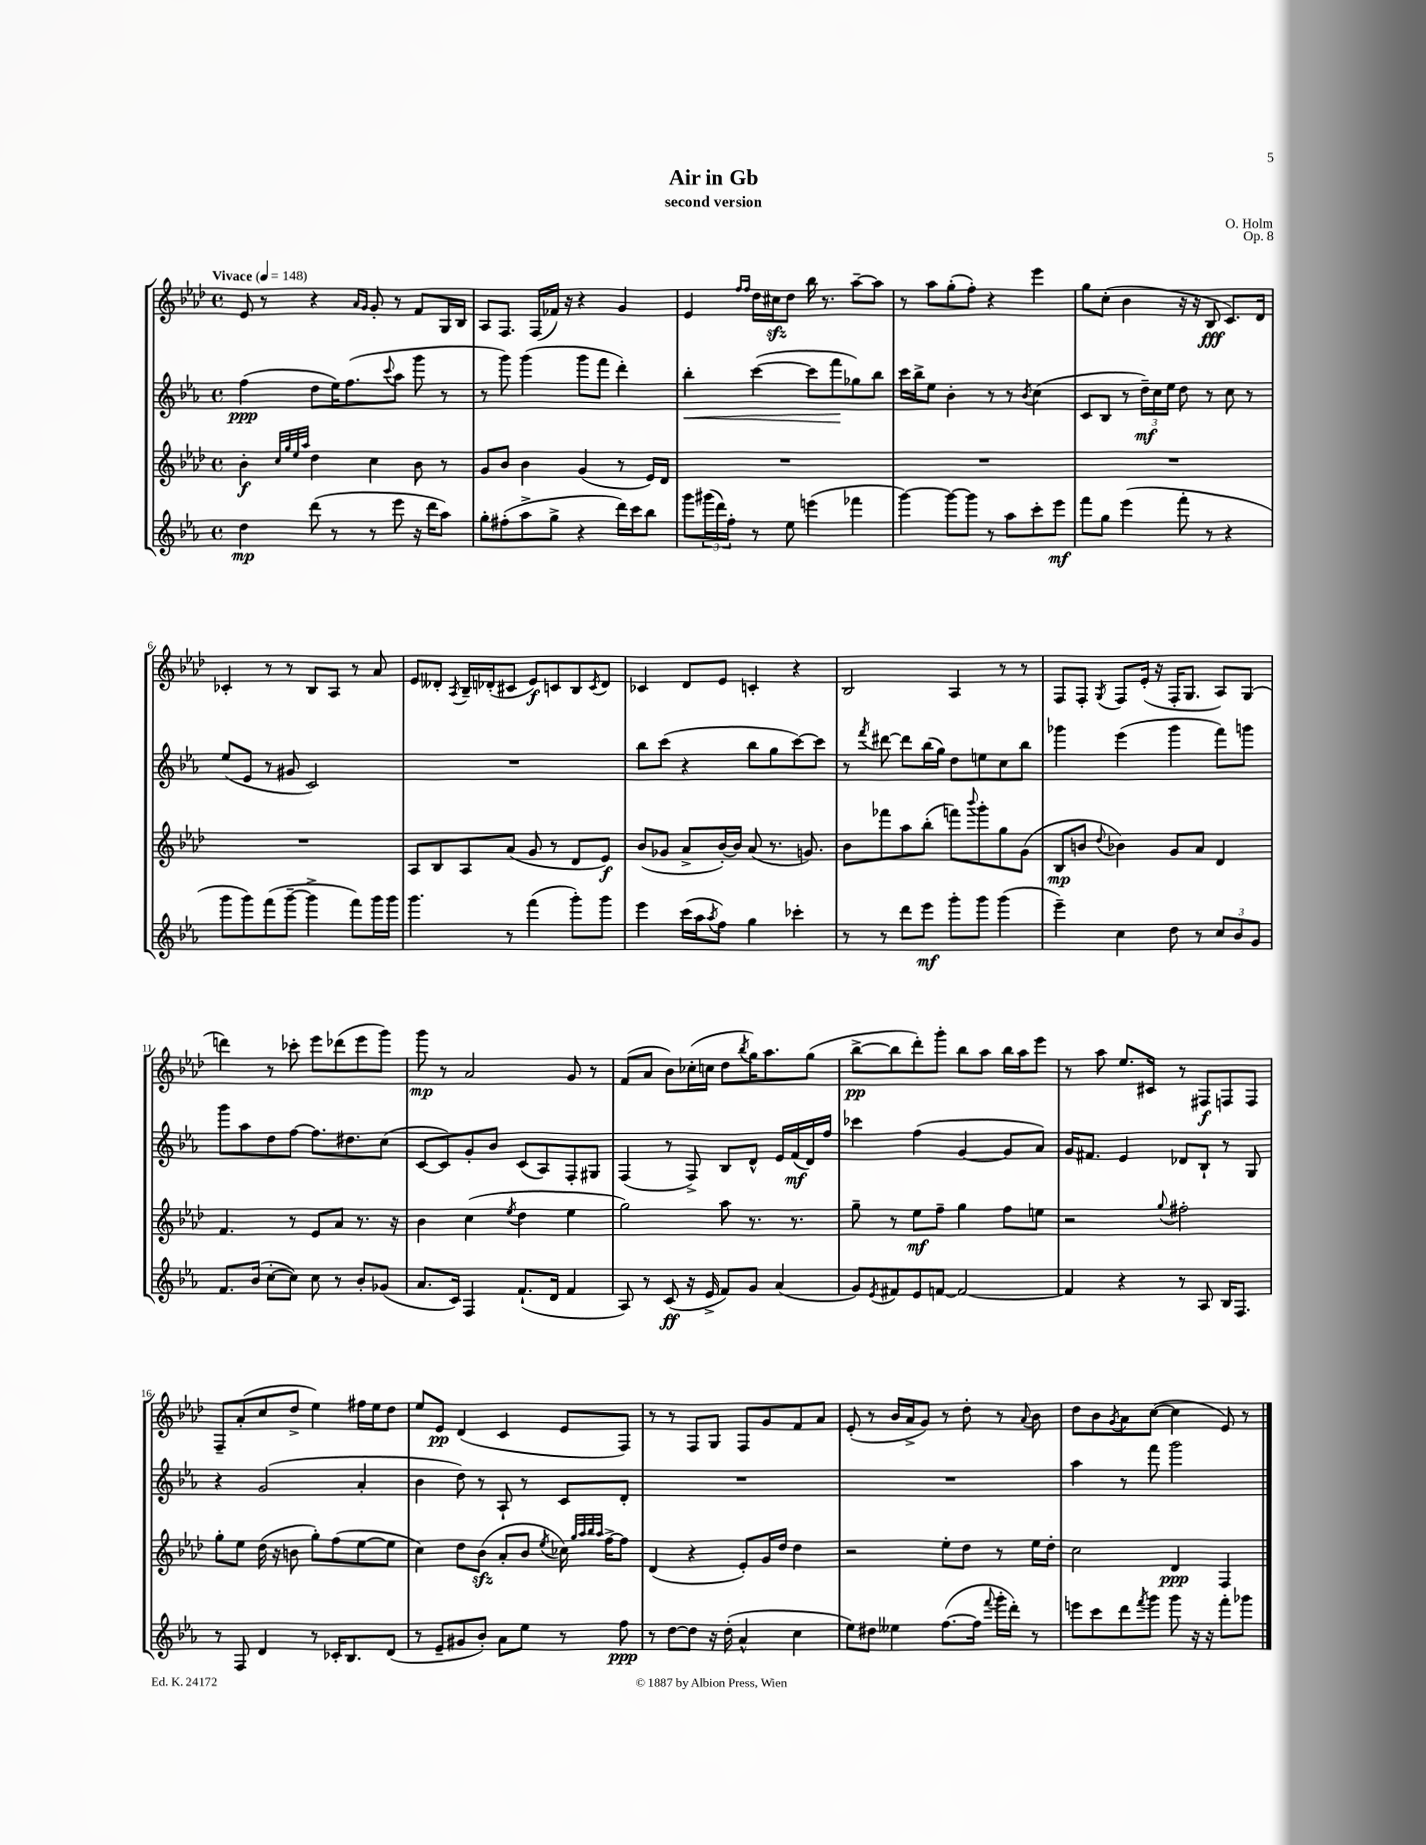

**kern	**kern	**kern	**kern
*staff4	*staff3	*staff2	*staff1
*clefG2	*clefG2	*clefG2	*clefG2
*k[b-e-a-]	*k[b-e-a-d-]	*k[b-e-a-]	*k[b-e-a-d-]
*M4/4	*M4/4	*M4/4	*M4/4
*met(c)	*met(c)	*met(c)	*met(c)
*MM148	*MM148	*MM148	*MM148
4dd	4b-'	(4ff	8e-
.	.	.	8r
.	32qqcc	.	.
.	32qqgg	.	.
.	32qqee-	.	.
.	32qqaa-	.	.
(8ddd	4dd-	8dd	4r
8r	.	16ee-)	.
.	.	(8.ff	.
.	.	.	16qqa-
.	.	.	16qqg
8r	4cc	.	8g'
.	.	8qqccc	.
8eee-	.	8aa-	8r
16r	8b-	8ggg	8f
16ddd	.	.	.
8aa-)	8r	8r	16G
.	.	.	16B-
=	=	=	=
8gg'	8g	8r	8A-
(8ff#'	8b-	8ggg)	8.F
8aa-^	4b-	(4ggg	.
.	.	.	(16F
8gg^	.	.	16f-)
.	.	.	16r
4r	(4g	8ggg	4r
.	.	8fff	.
16ddd)	8r	4ddd')	4g
16ccc	.	.	.
8bb-	16e-)	.	.
.	16d-	.	.
=	=	=	=
8ggg	1r	4bb-'	4e-
(24ggg#	.	.	.
24ddd)	.	.	.
24ff'	.	.	.
.	.	.	16qqff
.	.	.	16qqff
8r	.	([4ccc	16dd-
.	.	.	16cc#
8ee-	.	.	8dd-
(4eee	.	8ccc]	16bb-
.	.	.	8.r
.	.	8fff	.
4fff-	.	8gg-)	[8aa-~
.	.	8bb-	8aa-]
=	=	=	=
[4ggg)	1r	16ccc	8r
.	.	16bb-^	.
.	.	8ee-	8aa-
8ggg_	.	4b-'	(8gg'
8ggg]	.	.	8ff')
8r	.	8r	4r
8aa-	.	8r	.
.	.	8qb-	.
8ccc'	.	(4cc	4eee-
8eee-	.	.	.
=	=	=	=
8fff	1r	8c	8gg
8gg	.	8B-	(8cc'
(4eee-	.	8r	4b-
.	.	24dd~)	.
.	.	24cc	.
.	.	24ee-	.
8fff'	.	8dd	16r
.	.	.	16r
8r	.	8r	8B-
4r	.	8cc	8.c)
.	.	8r	.
.	.	.	16d-
=	=	=	=
8ggg	1r	(8ee-	4c-'
8ggg)	.	8e-	.
(8fff	.	8r	8r
[8ggg~	.	8g#	8r
4ggg^]	.	2c)	8B-
.	.	.	8A-
8fff)	.	.	8r
16ggg	.	.	8a-
16ggg	.	.	.
=	=	=	=
4.ggg	8A-	1r	8e-
.	8B-	.	8d--'
.	.	.	8qA-
.	8A-	.	16B-~
.	.	.	(16d-'
8r	(8a-	.	8c#
(4fff	8g	.	8e-)
.	8r	.	8c
8ggg')	8d-	.	8B-
.	.	.	8qc
8ggg	8e-)	.	8d-
=	=	=	=
4eee-	(8b-	8bb-	4c-
.	8g-	(8ccc	.
(16ccc	8a-^	4r	8d-
16aa-	.	.	.
8qaa-	.	.	.
8ff)	[16b-')	.	8e-
.	16b-]	.	.
4gg	(8a-	8bb-	4c'
.	8.r	8gg	.
4ccc-'	.	[8ccc)	4r
.	8.g)	.	.
.	.	8ccc]	.
=	=	=	=
8r	8b-	8r	2B-
.	.	8qfff	.
8r	8fff-	[8ddd#	.
8ddd	8aa-	8ddd#]	.
8eee-	(8bb-'	(16bb-	.
.	.	16gg)	.
8ggg'	8fff)	8dd	4A-
.	8qqbbb-	.	.
8ggg	8ggg'	8ee	.
(4ggg	8gg	8cc	8r
.	(8g	8bb-	8r
=	=	=	=
4eee-~)	8B-	4ggg-	8F
.	8b	.	8F'
.	8qqdd-	.	8qG
4cc	4b-)	(4eee-	8F
.	.	.	(16e-'
.	.	.	16r
8dd	8g	4ggg-	16F'
.	.	.	8.G
8r	8a-	.	.
12cc	4d-	8fff)	8A-)
12b-	.	.	.
.	.	8ggg	(8G
12g	.	.	.
=	=	=	=
8.f	4.f	8ggg	4ddd)
.	.	8aa-	.
(16b-	.	.	.
[8cc'	.	8dd	8r
8cc])	8r	[8ff	8ccc-'
8cc	8e-	8.ff]	8eee-
8r	8a-	.	(8ddd-
.	.	8.dd#	.
8b-'	8.r	.	8eee-
(8g-	.	(8cc	8ggg)
.	16r	.	.
=	=	=	=
8.a-	4b-	[8c	8ggg
.	.	8c])	8r
16c)	.	.	.
4F	(4cc	8g'	2a-
.	.	8b-	.
.	8qee-	.	.
(8.f`	4dd-	(8c	.
.	.	8A-)	.
16d	.	.	.
4f	4ee-	8F'	8g
.	.	8G#	8r
=	=	=	=
8A-)	2gg)	(4F	(8f
8r	.	.	8a-
(8c	.	8r	8b-)
16r	.	8F^)	(16cc-'
16e-^	.	.	16cc
8f)	8aa-	8B-	8dd-
.	.	.	8qbb-
8g	8.r	8d^^	16gg)
.	.	.	8.aa-
(4a-	.	16e-	.
.	8.r	(16f	.
.	.	16d)	(8gg
.	.	16ff	.
=	=	=	=
8g)	8gg~	4ccc-	[8bb-^
8qe-	.	.	.
8f#	8r	.	8bb-]
8e-	8ee-	(4ff	8ddd-')
[8f	8ff~	.	8ggg'
2f_	4gg	[4g	8bb-
.	.	.	8aa-
.	8ff	8g]	16bb-
.	.	.	16aa-
.	8ee	8a-)	8eee-
=	=	=	=
4f]	2r	16g	8r
.	.	8.f#	.
.	.	.	8aa-
4r	.	4e-	8.ee-
.	.	.	16c#
.	8qqgg	.	.
8r	2ff#'	8d-	8r
8A-	.	8B-`	8F#
16B-	.	8r	8F
8.F	.	.	.
.	.	8G	8F
=	=	=	=
8r	8gg'	4r	8F~
8F	8ee-	.	(8a-'
4d	(16dd-	(2g	8cc
.	16r	.	.
.	8b	.	8dd-^
8r	8gg')	.	4ee-)
16c-'	(8ff	.	.
8.B-	.	.	.
.	[8ee-	4a-'	16ff#
.	.	.	16ee-
(8d	8ee-]	.	8dd-
=	=	=	=
8r	4cc)	4b-	8ee-
8e-~	.	.	8e-
8g#	8dd-	8dd)	(4d-
8b-')	(8b-	8r	.
8a-	8a-'	8A-`	4c
8ee-	8b-	8r	.
.	8qee-	.	.
8r	16cc-)	8c	8e-
.	32qqgg	.	.
.	32qqaa-	.	.
.	32qqbb-	.	.
.	32qqaa-	.	.
.	[16ff^	.	.
8ff	8ff]	8d'	8F)
=	=	=	=
8r	(4d-	1r	8r
[8dd	.	.	8r
8dd]	4r	.	8F
16r	.	.	8G
(16dd'	.	.	.
4a-^^	8e-')	.	8F
.	16g	.	8g
.	16dd-	.	.
4cc	4dd-	.	8f
.	.	.	8a-
=	=	=	=
8ee-)	2r	1r	(8e-'
8dd#	.	.	8r
4ee--	.	.	16b-
.	.	.	16a-^
.	.	.	8g)
([8.ff	8ee-'	.	8r
.	8dd-	.	8dd-'
16ff]	.	.	.
8qqfff	.	.	.
16ggg'	8r	.	8r
16ddd')	.	.	.
.	.	.	8qqa-
8r	16ee-	.	8b-
.	16dd-'	.	.
=	=	=	=
8eee	2cc	4aa-	8dd-
8ccc	.	.	8b-
.	.	.	8qg
8ddd	.	8r	8a-
8qfff	.	.	.
8ggg	.	8fff	([8cc
8ggg	4d-	2ggg	4cc]
16r	.	.	.
16r	.	.	.
8fff'	4F	.	8e-)
8ggg-	.	.	8r
==	==	==	==
*-	*-	*-	*-
